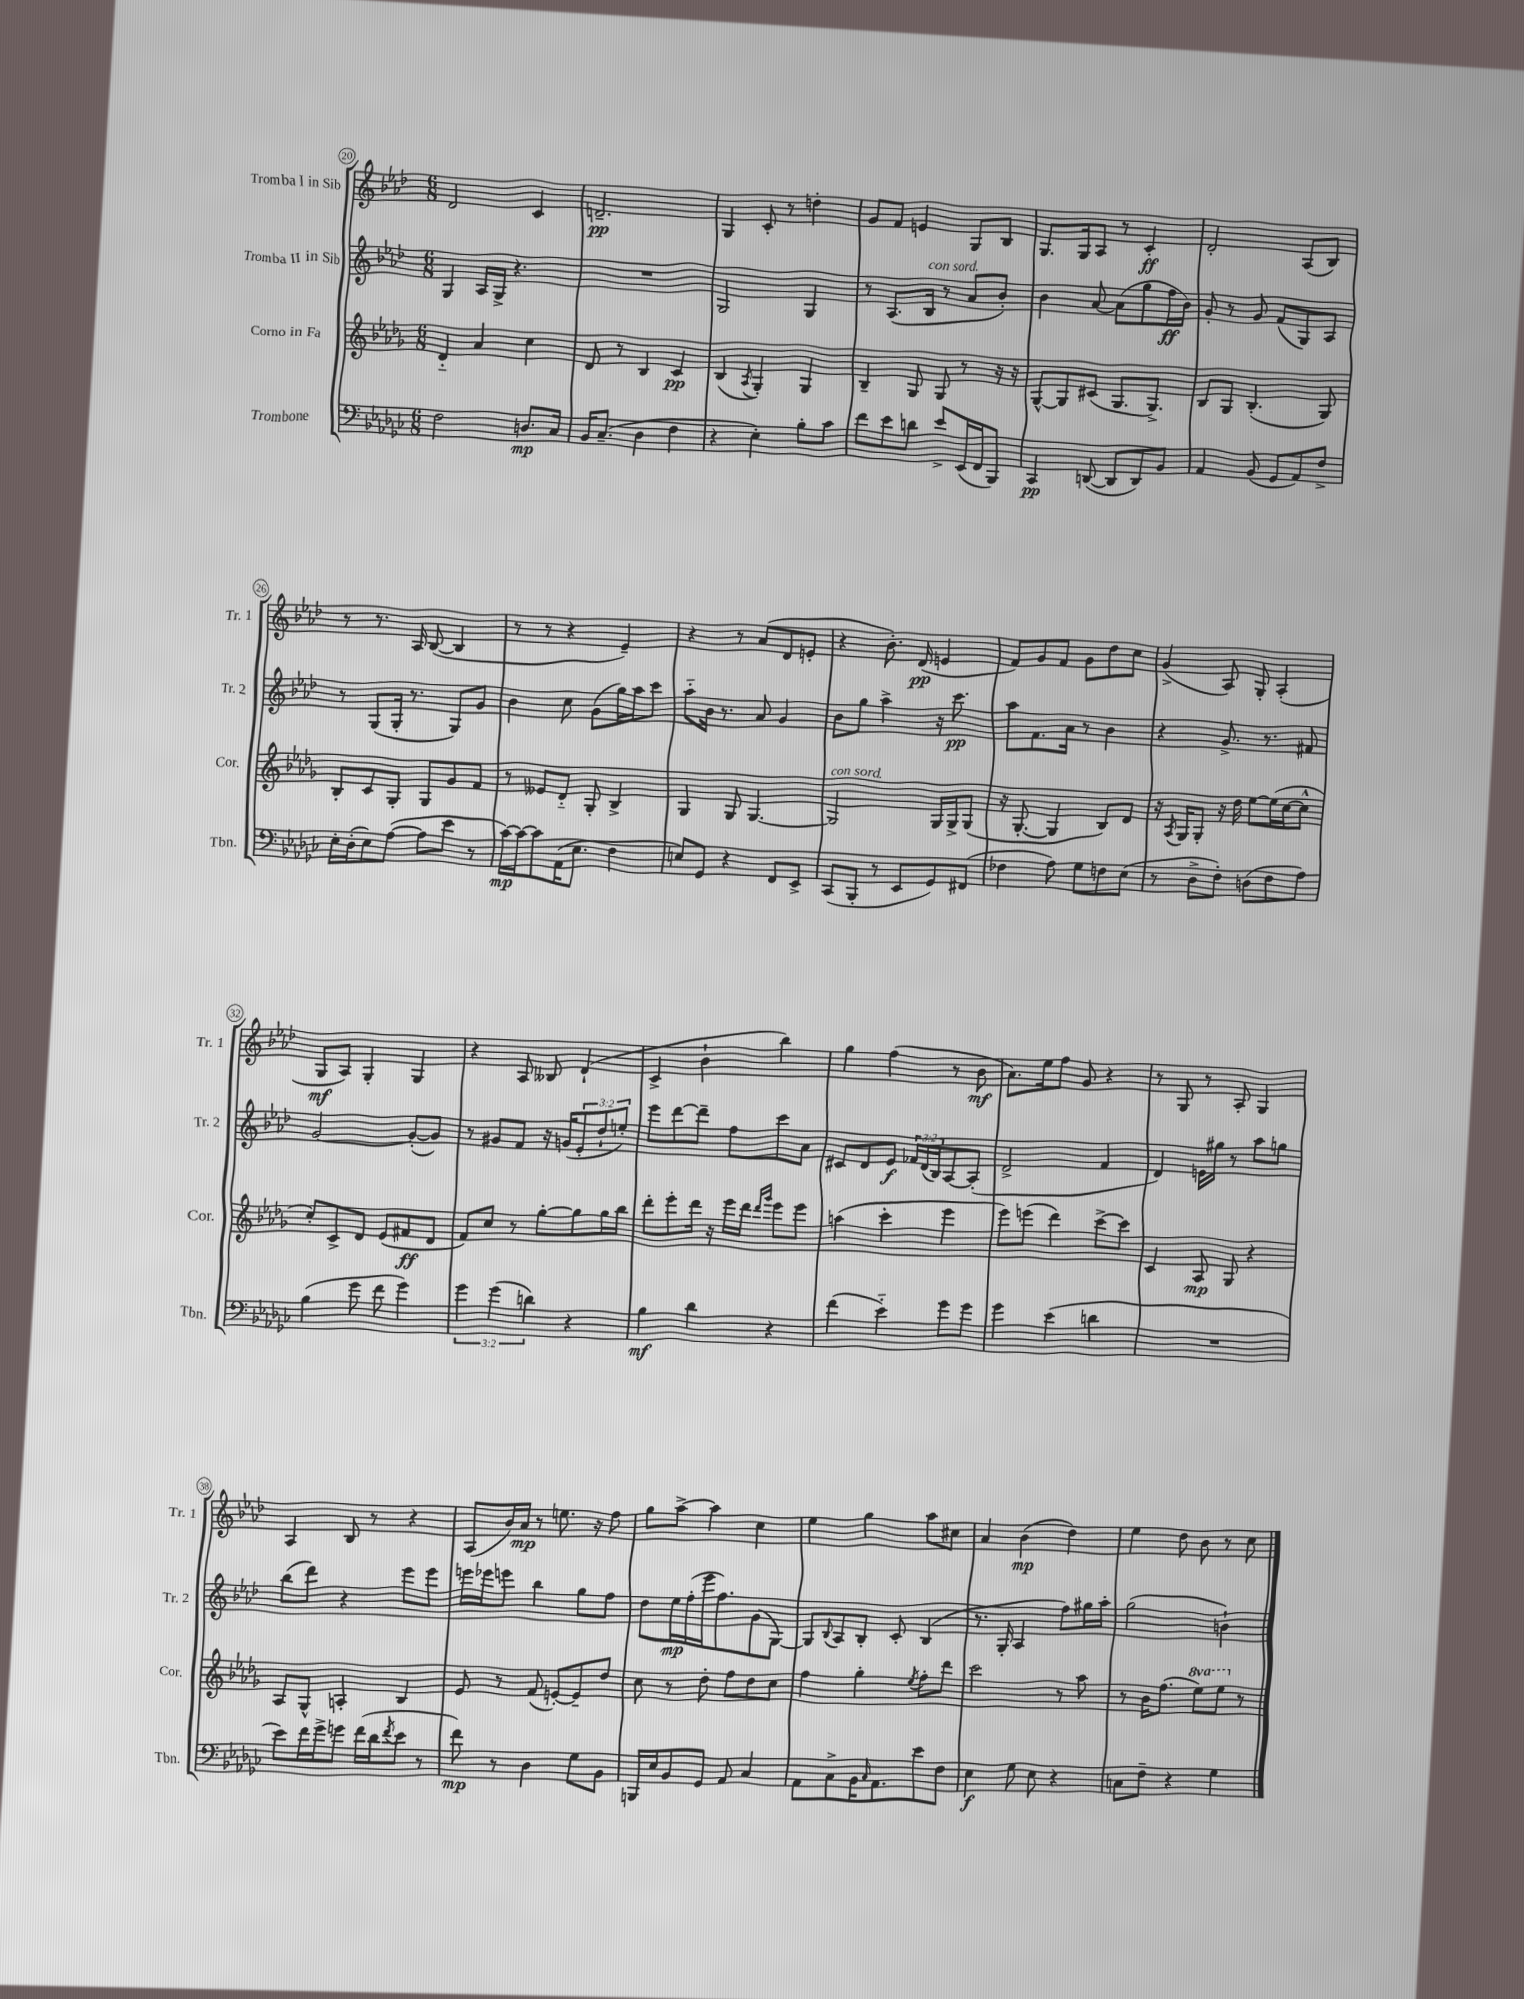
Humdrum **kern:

**kern	**dynam	**kern	**dynam	**kern	**dynam	**kern	**dynam
*part4	*part4	*part3	*part3	*part2	*part2	*part1	*part1
*staff4	*staff4	*staff3	*staff3	*staff2	*staff2	*staff1	*staff1
*I"Trombone	*	*I"Corno in Fa	*	*I"Tromba II in Sib	*	*I"Tromba I in Sib	*
*I'Tbn.	*	*I'Cor.	*	*I'Tr. 2	*	*I'Tr. 1	*
*clefF4	*	*clefG2	*	*clefG2	*	*clefG2	*
*k[b-e-a-d-g-c-]	*	*k[b-e-a-d-g-]	*	*k[b-e-a-d-]	*	*k[b-e-a-d-]	*
*M6/8	*	*M6/8	*	*M6/8	*	*M6/8	*
=20	=20	=20	=20	=20	=20	=20	=20
2F\	.	4d-/	.	4G/	.	2d-/	.
.	.	4a-/	.	16A-/LL	.	.	.
.	.	.	.	16G^/JJ	.	.	.
.	.	.	.	4.r	.	.	.
8.Dn/L	mp	4cc\	.	.	.	4c/	.
16C-/Jk	.	.	.	.	.	.	.
=21	=21	=21	=21	=21	=21	=21	=21
16BB-/KL	.	8d-/	.	2.r	.	2.dn~/	pp
(8.C-~/J	.	.	.	.	.	.	.
.	.	8r	.	.	.	.	.
4D-\	.	4B-/	.	.	.	.	.
4F\	.	4c/	pp	.	.	.	.
=22	=22	=22	=22	=22	=22	=22	=22
4r	.	(4B-/	.	2G/	.	4G/	.
.	.	8qA-/	.	.	.	.	.
4E-'\)	.	4G-'/)	.	.	.	8c'/	.
.	.	.	.	.	.	8r	.
8B-'\L	.	4G-/	.	4G/	.	4ddn'\	.
8c-\J	.	.	.	.	.	.	.
=23	=23	=23	=23	=23	=23	=23	=23
8f\L	.	4B-~/	.	8r	.	8g/L	.
8e-\	.	.	.	(8.A-/L	.	8f/J	.
8dn\J	.	8G-/	.	.	.	4en/	.
!	!	!	!	!LO:TX:a:i:t=con sord.	!	!	!
.	.	.	.	16B-/Jk	.	.	.
8e-^/L	.	8G-/	.	8r	.	.	.
(16EE-/L	.	8r	.	8a-/L	.	8G/L	.
16FF/J	.	.	.	.	.	.	.
8BBB-/J)	.	16r	.	8b-'/J)	.	8B-/J	.
.	.	16r	.	.	.	.	.
=24	=24	=24	=24	=24	=24	=24	=24
4CC-/	pp	[8G-^^/L	.	4b-\	.	8.G/L	.
.	.	8G-/]	.	.	.	.	.
.	.	.	.	.	.	16G/k	.
([8DDn/	.	(8c#X/J	.	[8a-/	.	8A-/J	.
8DD/L]	.	8.G-/L	.	(8a-\L]	.	8r	.
8DD/)	.	.	.	8gg\	.	4c'/	ff
.	.	8.G-^/J)	.	.	.	.	.
8BB-/J	.	.	.	16ff\L	ff	.	.
.	.	.	.	16b-\JJ)	.	.	.
=25	=25	=25	=25	=25	=25	=25	=25
4AA-/	.	8B-/L	.	8g'/	.	2d-'/	.
.	.	8G-/J	.	8r	.	.	.
(8BB-/	.	(4.B-'/	.	8g/	.	.	.
8GG-/L	.	.	.	(8f/L	.	.	.
8AA-/)	.	.	.	8G/)	.	(8A-/L	.
8F^/J	.	8G-/)	.	8A-/J	.	8B-/J)	.
!!LO:LB:g=z
=26	=26	=26	=26	=26	=26	=26	=26
16E-'\LL	.	8B-'/L	.	8r	.	8r	.
(16D-'\J	.	.	.	.	.	.	.
8E-\)	.	8c/	.	(8G/L	.	8.r	.
([8A-\J	.	8G-'/J	.	16G'/Jk	.	.	.
.	.	.	.	8.r	.	16A-/	.
8A-\L]	.	8G-/L	.	.	.	([8B-/	.
8e-\J	.	8g-/	.	8G/L)	.	4B-/]	.
8r	.	8f/J	.	8g/J	.	.	.
=27	=27	=27	=27	=27	=27	=27	=27
[16c-\LL)	mp	8r	.	4b-\	.	8r	.
16c-\J_	.	.	.	.	.	.	.
8c-\]	.	8e--X/L	.	.	.	8r	.
(16AA-\K	.	8d-/J	.	8cc\	.	4r	.
8.E-\J	.	.	.	.	.	.	.
.	.	8G-'/	.	(8g\L	.	.	.
4F\	.	4B-^/	.	16gg\L)	.	4e-~/)	.
.	.	.	.	16aa-\J	.	.	.
.	.	.	.	8ccc\J	.	.	.
=28	=28	=28	=28	=28	=28	=28	=28
8En/L)	.	4G-/	.	8aa-\L	.	4r	.
8GG-/J	.	.	.	16b-\Jk	.	.	.
.	.	.	.	8.r	.	.	.
4r	.	8G-/	.	.	.	8r	.
.	.	[4.G-/	.	8a-/	.	(8a-/L	.
8FF/L	.	.	.	4g/	.	8d-/	.
8EE-^/J	.	.	.	.	.	8en'/J	.
=29	=29	=29	=29	=29	=29	=29	=29
!	!	!LO:TX:a:i:t=con sord.	!	!	!	!	!
(8CC-/L	.	2G-/]	.	8b-\L	.	4r	.
8BBB-'/J	.	.	.	8gg\J	.	.	.
8r	.	.	.	4aa-^\	.	8.b-'\)	.
8EE-/L	.	.	.	.	.	.	.
.	.	.	.	.	.	(16d-/	pp
8GG-/)	.	16G-/LL	.	16r	.	4en/	.
.	.	16G-^/J	.	8.ccc\	pp	.	.
(8FF#X/J	.	(8G-/J	.	.	.	.	.
=30	=30	=30	=30	=30	=30	=30	=30
4F-X\	.	16r	.	8aa-\L	.	8f/L)	.
.	.	[8.G-'/	.	.	.	.	.
.	.	.	.	8.f\	.	8g/	.
8A-\)	.	4G-/]	.	.	.	8f/J	.
.	.	.	.	16a-\Jk	.	.	.
8G-\L	.	.	.	8r	.	8g\L	.
8Fn\	.	8B-/L)	.	4b-\	.	8dd-\	.
(8E-\J	.	8d-/J	.	.	.	8cc\J	.
=31	=31	=31	=31	=31	=31	=31	=31
8r	.	16r	.	4r	.	(4g^/	.
.	.	8qA-/	.	.	.	.	.
.	.	16G-/KL	.	.	.	.	.
8D-^\L	.	8G-'/J	.	.	.	.	.
8F'\J)	.	16r	.	8.g^/	.	8A-/)	.
.	.	16dd-\	.	.	.	.	.
(8Dn\L	.	[8ee-\L	.	.	.	8G'/	.
.	.	.	.	8.r	.	.	.
8F\	.	(16ee-\L]	.	.	.	(4A-'/	.
.	.	[16cc\J	.	.	.	.	.
8A-\J)	.	8cc^^\J]	.	8f#X/	.	.	.
!!LO:LB:g=z
=32	=32	=32	=32	=32	=32	=32	=32
(4B-\	.	8cc'/L)	.	[2g/	.	8G/L	mf
.	.	8c^/	.	.	.	8A-/J)	.
8g-\	.	8d-/J	.	.	.	4G'/	.
8f\	.	(8e-/L	.	.	.	.	.
4g-\)	.	8f#X/	ff	(8g'/L_	.	4G/	.
.	.	8d-/J	.	8g/J])	.	.	.
=33	=33	=33	=33	=33	=33	=33	=33
6g-\	.	8f/L)	.	8r	.	4r	.
.	.	8cc/J	.	8g#X/L	.	.	.
(6g-\	.	.	.	.	.	.	.
.	.	8r	.	8f/J	.	8A-/	.
6dn\)	.	.	.	.	.	.	.
.	.	[8gg-'\L	.	16r	.	8B--X/	.
.	.	.	.	(16gn/KL	.	.	.
4r	.	8gg-\]	.	12e-'/	.	(4d-`/	.
.	.	.	.	12dd-`/	.	.	.
.	.	16gg-\L	.	.	.	.	.
.	.	.	.	12een'/J)	.	.	.
.	.	16bb-\JJ	.	.	.	.	.
=34	=34	=34	=34	=34	=34	=34	=34
4B-\	mf	8ddd-'\L	.	8eee-\L	.	4c^/	.
.	.	8eee-'\	.	[8ddd-\	.	.	.
4d-\	.	16ddd-\Jk	.	8ddd-~\J]	.	4b-`\	.
.	.	16r	.	.	.	.	.
.	.	16eee-\LL	.	8ff\L	.	.	.
.	.	16ddd-\JJ	.	.	.	.	.
.	.	16qqddd-/LL	.	.	.	.	.
.	.	16qqggg-/JJ	.	.	.	.	.
4r	.	8eee-\L	.	8ccc\	.	4bb-\)	.
.	.	8eee-\J	.	8a-\J	.	.	.
=35	=35	=35	=35	=35	=35	=35	=35
(4f\	.	(4aan\	.	8c#X/L	.	4gg\	.
.	.	.	.	8d-/	.	.	.
4e-\)	.	4ccc'\	.	8e-/J	f	(4ff\	.
.	.	.	.	24f-X/LL	.	.	.
.	.	.	.	(24d-/	.	.	.
.	.	.	.	24B-/J)	.	.	.
8g-\L	.	4eee-\	.	[8A-/	.	8r	.
8g-\J	.	.	.	(8A-'/J]	.	8b-\	mf
=36	=36	=36	=36	=36	=36	=36	=36
4g-\	.	8eee-\L)	.	2d-^/	.	8.a-\L)	.
.	.	(8eeen\J	.	.	.	.	.
.	.	.	.	.	.	16ee-\k	.
(4e-\	.	4ddd-\)	.	.	.	8ff\J	.
.	.	.	.	.	.	8g/	.
4dn\	.	[8ccc^\L	.	4f/	.	4r	.
.	.	8ccc\J]	.	.	.	.	.
=37	=37	=37	=37	=37	=37	=37	=37
2.r	.	4c/	.	4d-/)	.	8r	.
.	.	.	.	.	.	8G/	.
.	.	8A-/	mp	16en\LL	.	8r	.
.	.	.	.	16gg#X\JJ	.	.	.
.	.	8G-/	.	8r	.	8A-'/	.
.	.	4r	.	8aa-\L	.	4G/	.
.	.	.	.	8ggn\J	.	.	.
!!LO:LB:g=z
=38	=38	=38	=38	=38	=38	=38	=38
8e-\L)	.	8A-/L	.	(8bb-\L	.	4A-/	.
16f\L	.	8G-^^/J	.	8ddd-\J)	.	.	.
16g-^\J	.	.	.	.	.	.	.
8gn\J	.	4An'/	.	4r	.	8B-/	.
(16f\LL	.	.	.	.	.	8r	.
16d-\J	.	.	.	.	.	.	.
8qf/	.	.	.	.	.	.	.
8e-\J	.	4B-/	.	8eee-\L	.	4r	.
8r	.	.	.	8eee-\J	.	.	.
=39	=39	=39	=39	=39	=39	=39	=39
8f\)	mp	8e-/	.	16eeen\LL	.	(8A-/L	.
.	.	.	.	16eee-X\J	.	.	.
8r	.	8r	.	8eeen\J	.	16b-/L)	.
.	.	.	.	.	.	16a-/JJ	mp
4D-\	.	(8f/	.	4bb-\	.	8r	.
.	.	[8en'/L)	.	.	.	8.een\	.
8G-\L	.	8e~/]	.	8gg\L	.	.	.
.	.	.	.	.	.	16r	.
8BB-\J	.	8dd-/J	.	8ff\J	.	8ff\	.
=40	=40	=40	=40	=40	=40	=40	=40
16BBBn/LL	.	8cc\	.	8dd-\L	.	8gg\L	.
16E-/J	.	.	.	.	.	.	.
8BB-/	.	8r	.	16ee-\L	mp	[8aa-^\J	.
.	.	.	.	(16ff'\	.	.	.
8GG-/J	.	8dd-'\	.	16eee-\J	.	4aa-\]	.
.	.	.	.	8.ff\)	.	.	.
8AA-/	.	8ff\L	.	.	.	.	.
4C-/	.	8dd-\	.	(8g\	.	4cc\	.
.	.	8cc\J	.	[8G\J)	.	.	.
=41	=41	=41	=41	=41	=41	=41	=41
8AA-\L	.	4ff\	.	8G/L]	.	4ee-\	.
.	.	.	.	8qqB-/	.	.	.
8C-^\	.	.	.	8A-/	.	.	.
16BB-\K	.	4gg-'\	.	8B-'/J	.	4gg\	.
16qqC-/	.	.	.	.	.	.	.
8.AA-\	.	.	.	.	.	.	.
.	.	.	.	8c'/	.	.	.
.	.	8qee-/	.	.	.	.	.
8e-\	.	8ff'\L	.	(4B-/	.	8aa-\L	.
8F\J	.	8ddd-\J	.	.	.	8cc#X\J	.
=42	=42	=42	=42	=42	=42	=42	=42
4E-\	f	2ccc\	.	8.r	.	4a-/	.
.	.	.	.	16G'/	.	.	.
8G-\	.	.	.	4A-/	.	(4b-\	mp
8E-\	.	.	.	.	.	.	.
4r	.	8r	.	8ff\L)	.	4dd-\)	.
.	.	8aa-\	.	16gg#X\L	.	.	.
.	.	.	.	16aa-'\JJ	.	.	.
=43	=43	=43	=43	=43	=43	=43	=43
8Cn\L	.	8r	.	(2gg\	.	4ee-\	.
8F~\J	.	16b-\KL	.	.	.	.	.
.	.	(8.ff\J	.	.	.	.	.
4r	.	.	.	.	.	8dd-\	.
*	*	*8va	*	*	*	*	*
.	.	8eee-\L)	.	.	.	8b-\	.
4G-\	.	8eee-\J	.	4bn`\)	.	8r	.
*	*	*X8va	*	*	*	*	*
.	.	8r	.	.	.	8cc\	.
==	==	==	==	==	==	==	==
*-	*-	*-	*-	*-	*-	*-	*-
